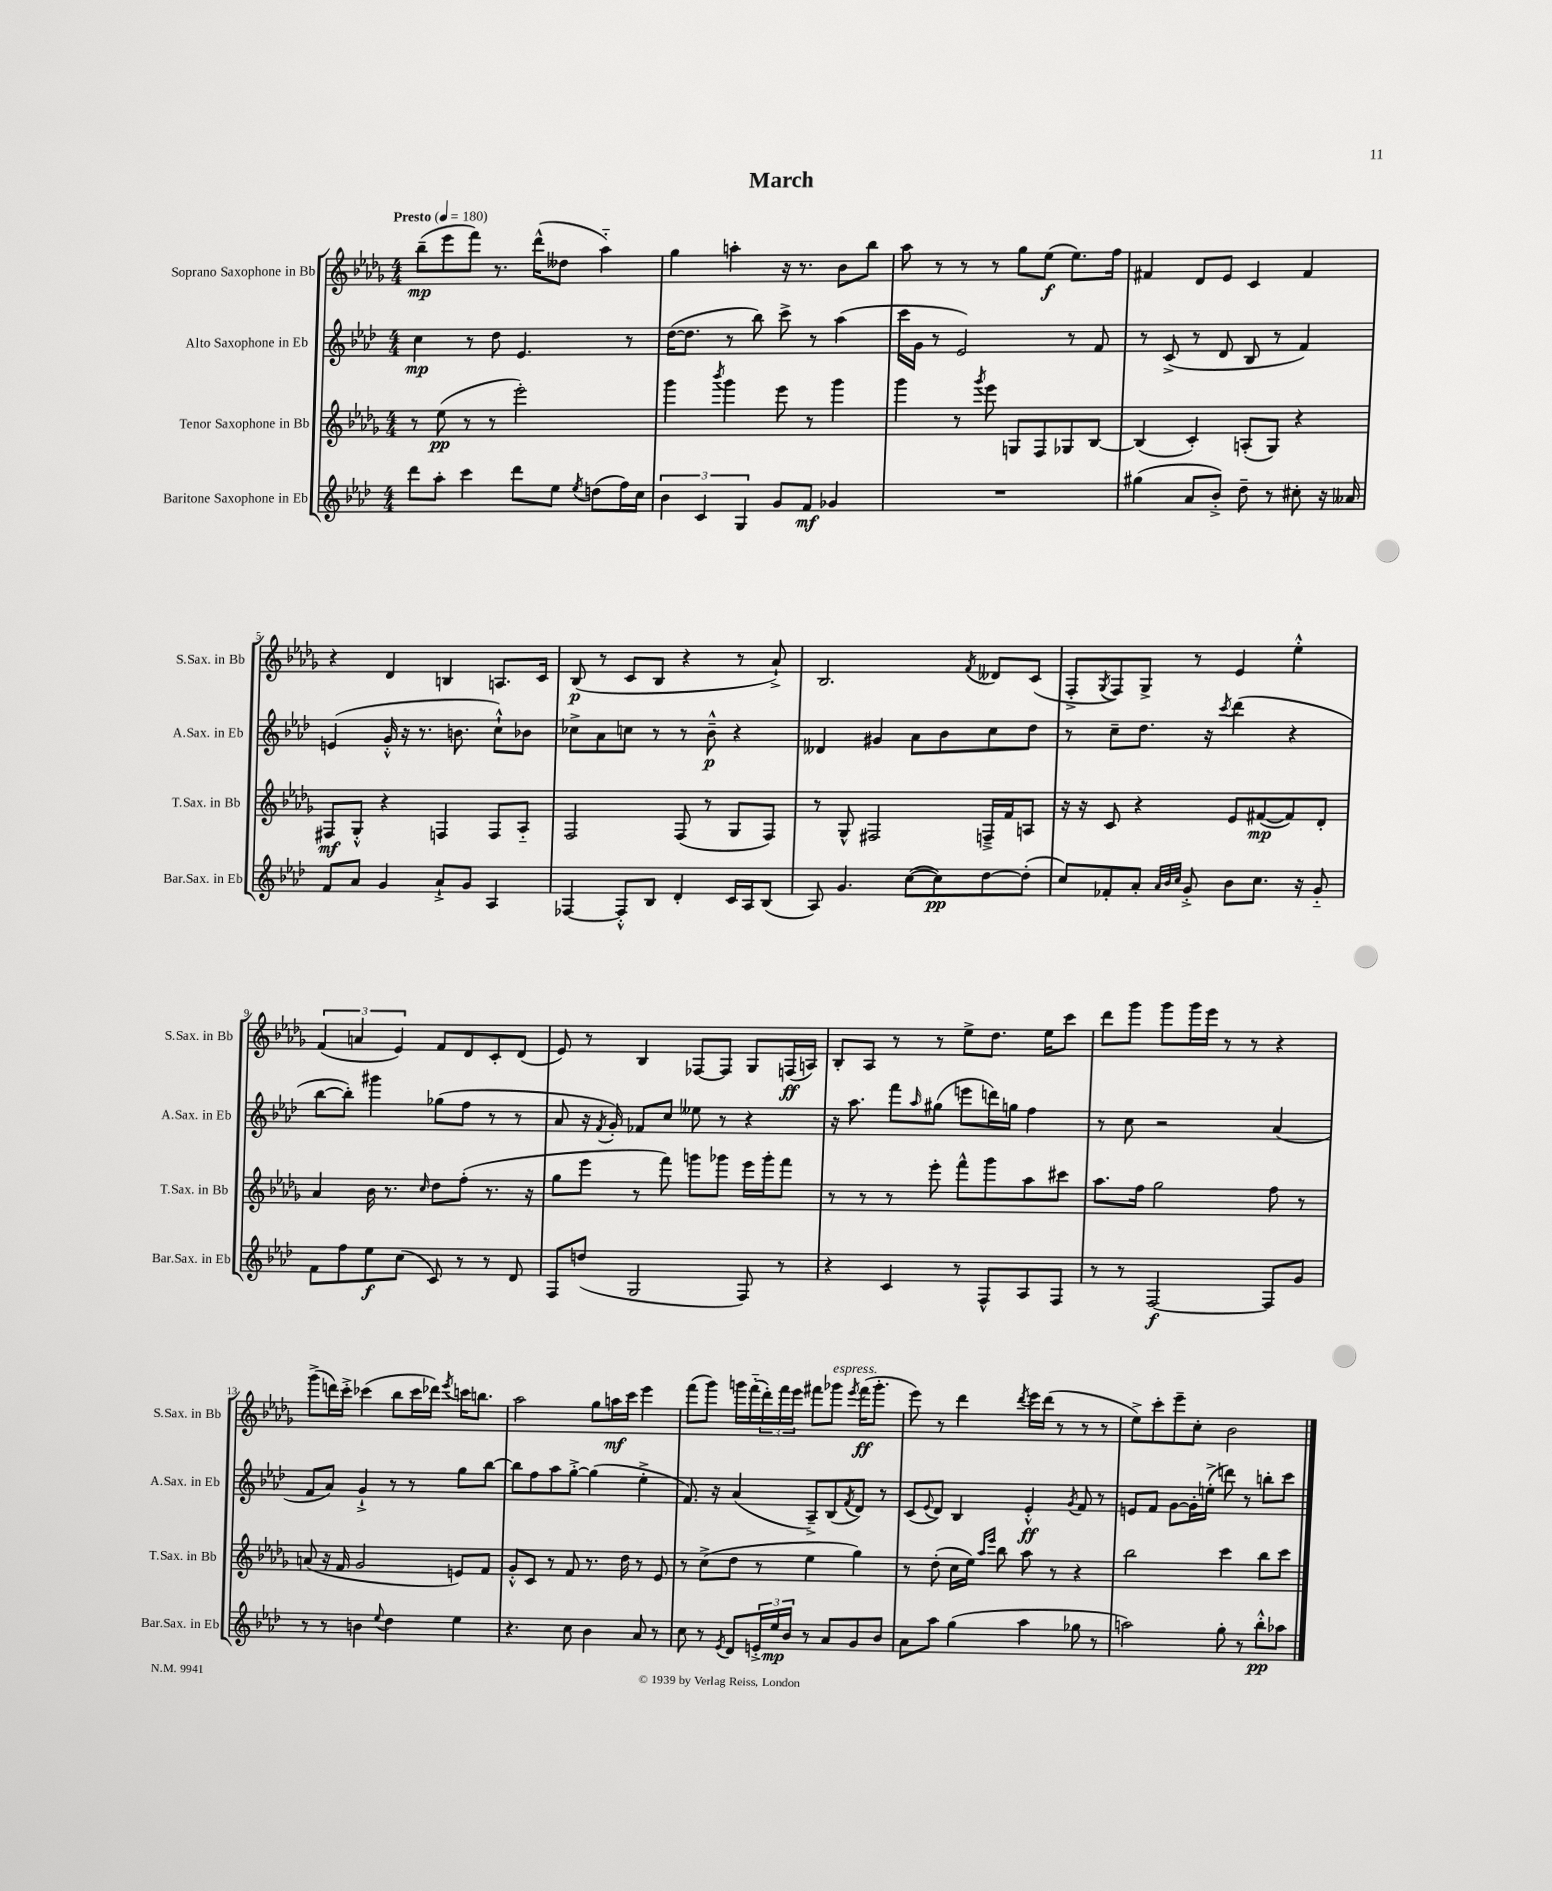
\header { title = "March" }
<<
\new StaffGroup <<
\new Staff = "s0" \with { instrumentName = "Soprano Saxophone in Bb" shortInstrumentName = "S.Sax. in Bb" } {
    \clef treble \key des \major \numericTimeSignature \time 4/4 \tempo "Presto" 4 = 180
    bes''8--\mp( ees'''8 f'''8) r8. des'''16-^( deses''8 aes''4-_) |
    ges''4 a''4-. r16 r8. bes'8 bes''8 |
    aes''8 r8 r8 r8 ges''8 ees''8\f( ees''8.) f''16 |
    fis'4 des'8 ees'8 c'4 fis'4 |
    r4 des'4 b4 a8. c'16 |
    bes8\p( r8 c'8 bes8 r4 r8 aes'8-!->) |
    bes2. \acciaccatura { f'8 } deses'8 c'8( |
    f8-.-> \acciaccatura { ges8 } f8) ges8-> r8 ees'4 ees''4-.-^ |
    \tuplet 3/2 { f'4( a'4 ees'4) } f'8 des'8 c'8-. des'8( |
    ees'8) r8 bes4 fes8~ fes8 ges8 f16\ff( a16) |
    bes8-. aes8 r8 r8 ees''8-> des''8. ees''16 c'''8 |
    des'''8 ges'''8 ges'''8 ges'''16 ees'''16 r8 r8 r4 |
    ges'''8->( d'''16) c'''16-.-> ces'''4( bes''8 ces'''16 des'''16) \acciaccatura { ees'''8 } c'''16 b''8. |
    aes''2 ges''8 a''16\mf c'''16 ees'''4 |
    f'''8( ges'''8) g'''16 f'''16-_( \tuplet 3/2 { des'''16-.) f'''16 ees'''16 } fis'''8 ges'''8^\markup { \italic "espress." } \acciaccatura { ees'''8 } fis'''16\ff( ges'''8.-. |
    ees'''8) r8 des'''4 \acciaccatura { des'''8 } ees'''16 des'''16( r8 r8 r8 |
    ees''8->) c'''8-. ees'''8-- c''8-. bes'2 \bar "|." |
}
\new Staff = "s1" \with { instrumentName = "Alto Saxophone in Eb" shortInstrumentName = "A.Sax. in Eb" } {
    \clef treble \key aes \major \numericTimeSignature \time 4/4
    c''4\mp r8 des''8 ees'4. r8 |
    des''16~( des''8. r8 bes''8) c'''8-> r8 aes''4( |
    c'''16 g'16 r8 ees'2) r8 f'8 |
    r8 c'8->( r8 des'8 bes8 r8 f'4) |
    e'4( g'16-.-^ r16 r8. b'8. c''8-!-^) bes'8 |
    ces''8-> aes'8 c''8 r8 r8 bes'8---^\p r4 |
    deses'4 gis'4 aes'8 bes'8 c''8 des''8 |
    r8 c''8-- des''8. r16 \acciaccatura { c'''8 } des'''4( r4 |
    bes''8~ bes''8-.) gis'''4 ges''8( f''8 r8 r8 |
    aes'8 r16 \acciaccatura { f'8 } g'16-.) fes'8 c''8 eeses''8 r8 r4 |
    r16 aes''8. f'''8 \grace { aes''16 } gis''8( e'''8 d'''16) g''16 f''4 |
    r8 c''8 r2 aes'4( |
    f'8 aes'8) g'4-!-> r8 r8 g''8 bes''8~ |
    bes''8 f''8 aes''8 g''8~-.-> g''4( ees''4-.-> |
    f'8.) r16 aes'4( aes8--->) bes8( \acciaccatura { f'8 } des'8) r8 |
    c'8( \appoggiatura { ees'8 } des'8) bes4 ees'4-.-^\ff \acciaccatura { g'8 } f'8 r8 |
    e'8 f'8 g'8~ g'16-. e''16-.->( d'''8) r8 b''8-. c'''8 \bar "|." |
}
\new Staff = "s2" \with { instrumentName = "Tenor Saxophone in Bb" shortInstrumentName = "T.Sax. in Bb" } {
    \clef treble \key des \major \numericTimeSignature \time 4/4
    r8 ees''8\pp( r8 r8 ees'''2-.) |
    ges'''4 \acciaccatura { bes'''8 } ges'''4 ees'''8 r8 ges'''4 |
    ges'''4 r8 \acciaccatura { ges'''8 } ees'''8 g8 f8 ges8 bes8~ |
    bes4( c'4-.) a8-.( ges8) r4 |
    fis8\mf ges8-.-^ r4 f4 f8 aes8-_ |
    f2 f8( r8 ges8 f8) |
    r8 ges8-^ fis2 f16---> f'16 a8 |
    r16 r16 c'8 r4 ees'8 fis'8~\mp( fis'8) des'8-. |
    aes'4 bes'16 r8. \grace { c''16 } des''8 f''8-.( r8. r16 |
    ges''8 ees'''8 r8 f'''8) g'''8 ges'''8 ees'''16 ges'''16-. f'''8 |
    r8 r8 r8 ees'''8-. f'''8-^ ges'''8 aes''8 cis'''8 |
    aes''8. f''16 ges''2 f''8 r8 |
    a'8( r16 f'16 ges'2 e'8) f'8 |
    ges'8-.-^ c'8 r8 f'8 r8. des''16 r8 ees'8 |
    r8 c''8->( des''8 r8 ees''4 ges''4) |
    r8 des''8-.( c''16 ees''16) \grace { aes''16 ees'''16 } bes''8 aes''8 r8 r4 |
    bes''2 c'''4 bes''8 c'''8 \bar "|." |
}
\new Staff = "s3" \with { instrumentName = "Baritone Saxophone in Eb" shortInstrumentName = "Bar.Sax. in Eb" } {
    \clef treble \key aes \major \numericTimeSignature \time 4/4
    des'''8 aes''8-. c'''4 des'''8 ees''8 \acciaccatura { ees''8 } d''8( f''16) c''16 |
    \tuplet 3/2 { bes'4 c'4 g4 } g'8 f'8\mf ges'4 |
    R1 |
    gis''4( aes'8 bes'8-.->) des''8-- r8 cis''8-. r16 aeses'16 |
    f'8 aes'8 g'4 aes'8-!-> g'8 aes4 |
    fes4~ fes8-.-^ bes8 des'4-. c'16 aes16 bes8( |
    aes8) g'4. c''8~( c''8\pp) des''8~ des''8-.( |
    c''8) fes'8-. aes'8-. \grace { aes'32 bes'32 c''32 } g'8-.-> bes'8 c''8. r16 g'8-_ |
    f'8 f''8 ees''8\f c''8( c'8) r8 r8 des'8 |
    f8 d''8( g2 f8) r8 |
    r4 c'4 r8 f8-^ aes8 f8 |
    r8 r8 f2~\f f8 g'8 |
    r8 r8 b'4 \appoggiatura { ees''8 } des''4 ees''4 |
    r4. c''8 bes'4 aes'8 r8 |
    c''8 r8 \acciaccatura { ees'8 } des'8 \tuplet 3/2 { e'16-.-> ees''16\mp bes'16 } r8 aes'8 g'8 bes'8 |
    aes'8 aes''8 g''4( aes''4 ges''8 r8 |
    a''2) g''8-. r8 bes''8-.-^\pp aes''8 \bar "|." |
}
>>
>>
